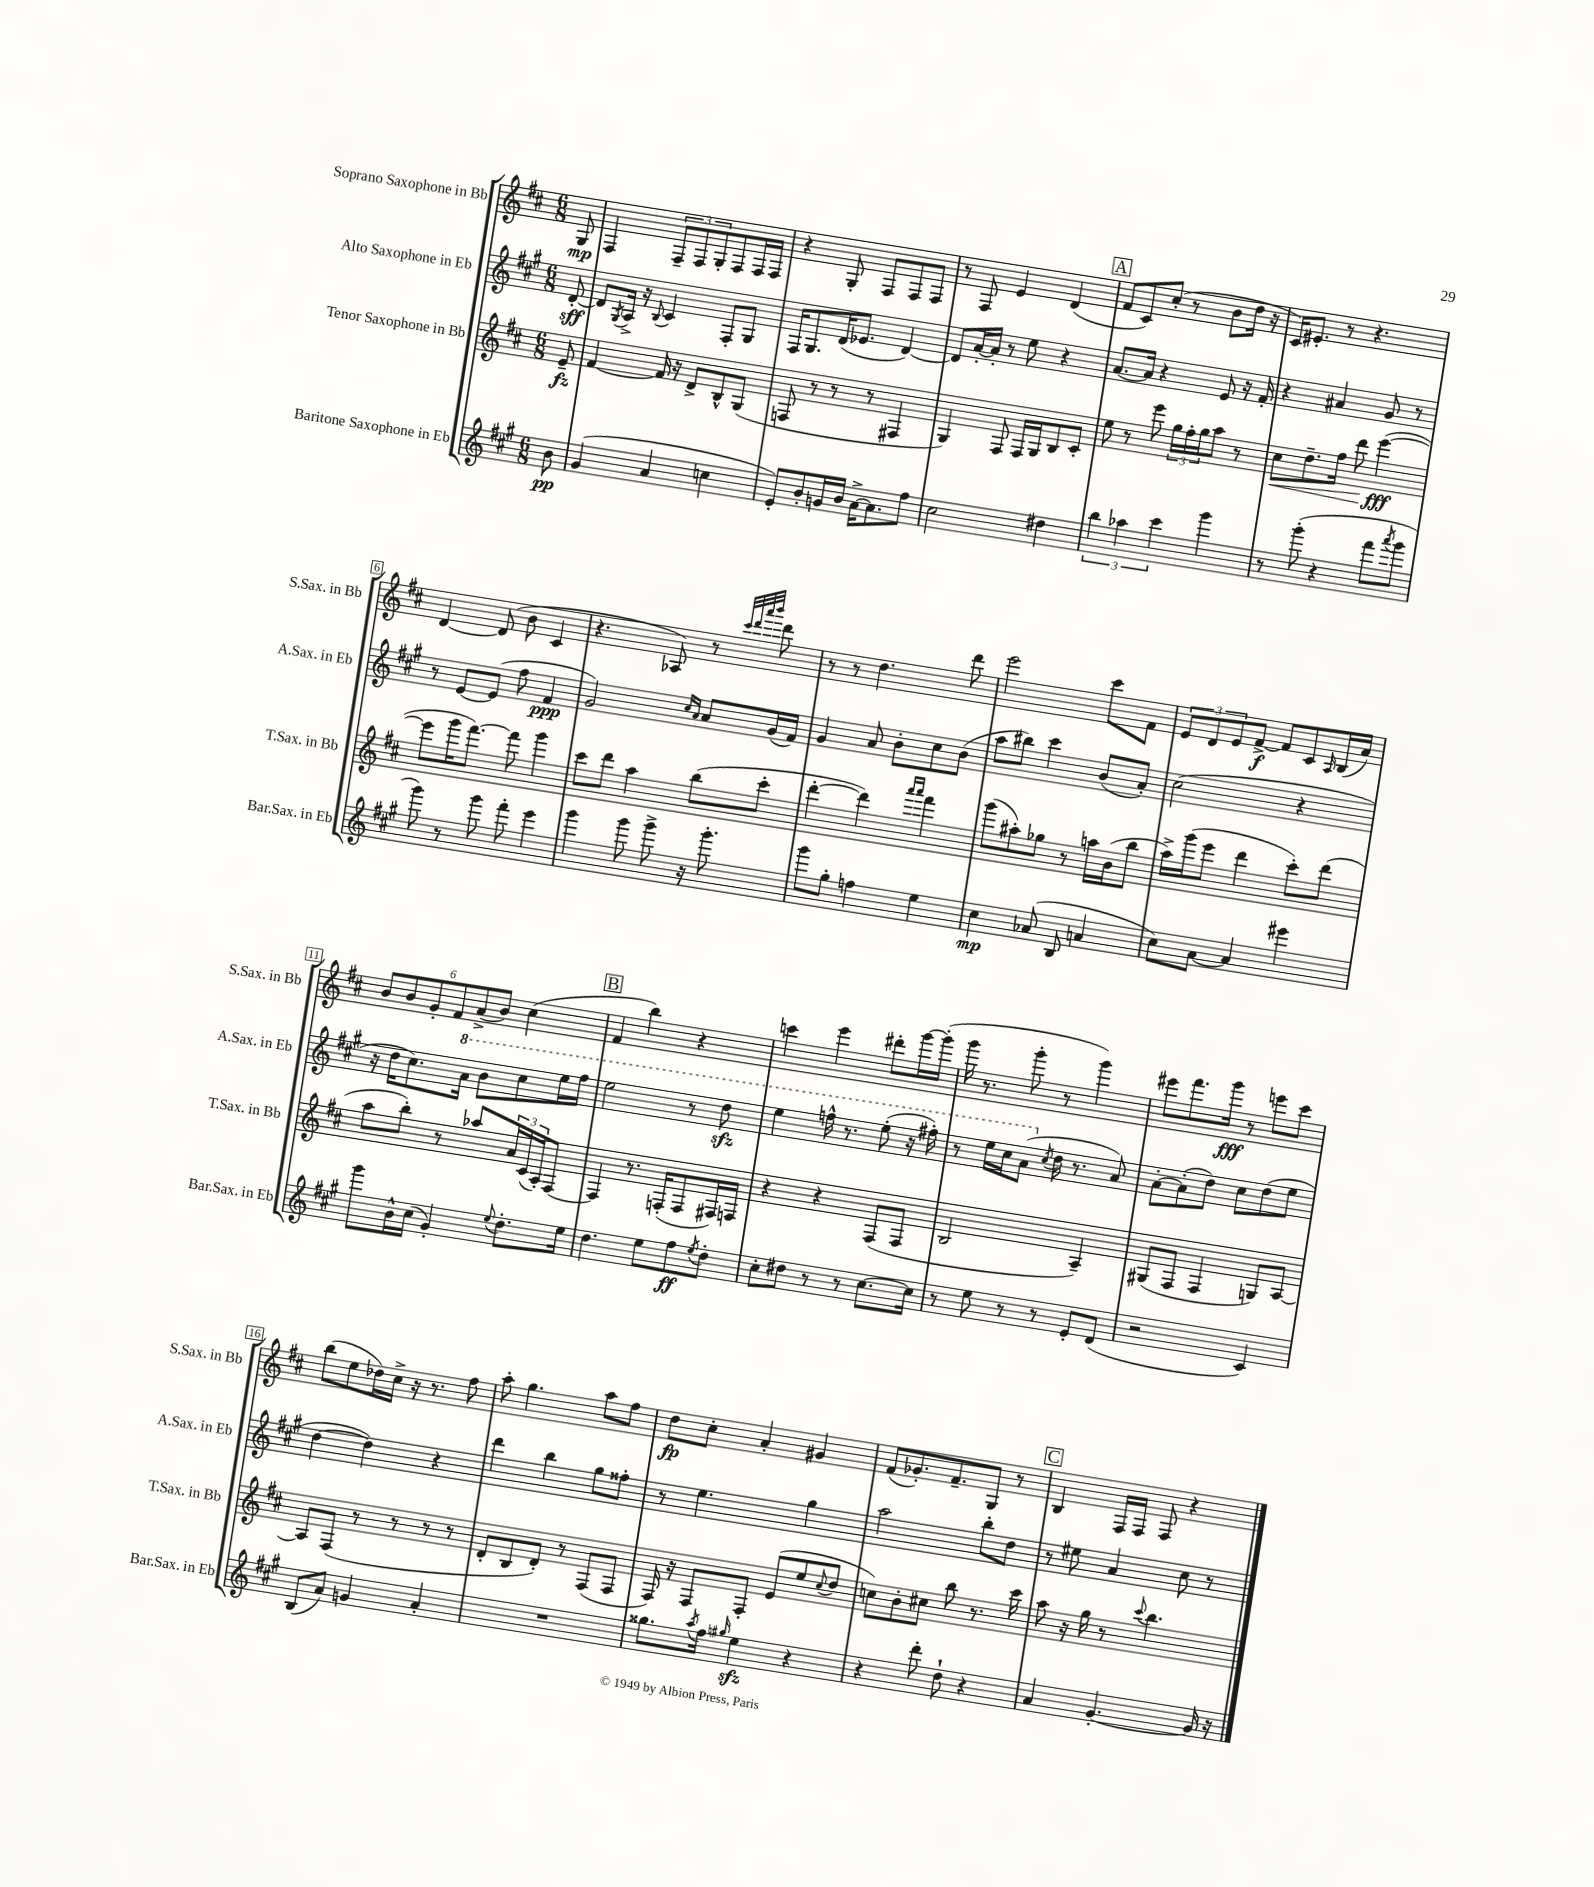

**kern	**dynam	**kern	**dynam	**kern	**dynam	**kern	**dynam
*part4	*part4	*part3	*part3	*part2	*part2	*part1	*part1
*staff4	*staff4	*staff3	*staff3	*staff2	*staff2	*staff1	*staff1
*I"Baritone Saxophone in Eb	*	*I"Tenor Saxophone in Bb	*	*I"Alto Saxophone in Eb	*	*I"Soprano Saxophone in Bb	*
*I'Bar.Sax. in Eb	*	*I'T.Sax. in Bb	*	*I'A.Sax. in Eb	*	*I'S.Sax. in Bb	*
*clefG2	*	*clefG2	*	*clefG2	*	*clefG2	*
*k[f#c#g#]	*	*k[f#c#]	*	*k[f#c#g#]	*	*k[f#c#]	*
*M6/8	*	*M6/8	*	*M6/8	*	*M6/8	*
=	=	=	=	=	=	=	=
8b\	pp	8e~/	fz	[8d'/	sff	8G/	mp
=1	=1	=1	=1	=1	=1	=1	=1
(4g#/	.	[4f#/	.	8d/L]	.	4F#/	.
.	.	.	.	8qG#/	.	.	.
.	.	.	.	16A^/Jk	.	.	.
.	.	.	.	16r	.	.	.
.	.	.	.	8qqB/	.	.	.
4a/	.	16f#/]	.	4c#/	.	12F#~/L	.
.	.	16r	.	.	.	.	.
.	.	.	.	.	.	12F#/	.
.	.	8d^/L	.	.	.	.	.
.	.	.	.	.	.	12G'/	.
4ccn\	.	8B^^/	.	8F#'/L	.	8F#/	.
.	.	(8G/J	.	8G#/J	.	16F#/L	.
.	.	.	.	.	.	16F#/JJ	.
=2	=2	=2	=2	=2	=2	=2	=2
8e'/L)	.	8Fn/	.	16F#/KL	.	4r	.
.	.	.	.	8.G#/	.	.	.
8b'/	.	8r	.	.	.	.	.
16gn/L	.	8r	.	(16d/K	.	8G'/	.
16b/JJ	.	.	.	8.e-X/J	.	.	.
[16a^\KL	.	8r	.	.	.	8F#/L	.
8.a\]	.	.	.	.	.	.	.
.	.	4F#X/	.	[4d/)	.	8F#/	.
8ff#\J	.	.	.	.	.	8F#/J	.
=3	=3	=3	=3	=3	=3	=3	=3
2cc#\	.	4G/)	.	8d/L]	.	8r	.
.	.	.	.	[16a'/L	.	8F#/	.
.	.	.	.	16a'/JJ]	.	.	.
.	.	8F#/	.	8r	.	4e/	.
.	.	16F#/LL	.	8ee\	.	.	.
.	.	16G/J	.	.	.	.	.
4dd#X\	.	8B/	.	4r	.	(4d/	.
.	.	8c#'/J	.	.	.	.	.
!!LO:REH:place=s1:t=A
=4	=4	=4	=4	=4	=4	=4	=4
6bb\	.	8ee\	.	[8.a/L	.	8f#/L	.
.	.	8r	.	.	.	8c#/)	.
6aa-X\	.	.	.	.	.	.	.
.	.	.	.	16a/Jk]	.	.	.
.	.	8eee\	.	4r	.	(8cc#'/J	.
6ccc#\	.	.	.	.	.	.	.
.	.	24gg\LL	.	.	.	8r	.
.	.	24ff#'\	.	.	.	.	.
.	.	24gg\J	.	.	.	.	.
4ggg#\	.	8aa\J	.	8e/	.	8b\L	.
.	.	8r	.	16r	.	16dd\Jk	.
.	.	.	.	16f#'/	.	16r	.
=5	=5	=5	=5	=5	=5	=5	=5
!	!	!	!LO:HP:b	!	!	!	!
8r	.	8cc#\L	<	4r	.	16c#/KL)	.
.	.	.	.	.	.	8.e#X'/J	.
(8ggg#'\	.	8.dd~\	.	.	.	.	.
4r	.	.	.	4a#X/	.	8r	.
.	.	16ff#\Jk	.	.	.	.	.
.	.	8ddd\	.	.	.	4.r	.
8fff#\L	.	([4eee\	[ fff	8g#/	.	.	.
8qaaa/	.	.	.	.	.	.	.
8ggg#\J	.	.	.	8r	.	.	.
!!LO:LB:g=z
=6	=6	=6	=6	=6	=6	=6	=6
8ggg#\)	.	8eee\L]	.	8r	.	[4d/	.
8r	.	16ggg\K	.	[8e/L	.	.	.
.	.	[8.fff#\J)	.	.	.	.	.
8ggg#\	.	.	.	(8e/J]	.	(8d/]	.
8fff#'\	.	8fff#\]	.	8ff#\	.	8b\	.
4eee\	.	4ggg\	.	4f#/	ppp	4c#/	.
=7	=7	=7	=7	=7	=7	=7	=7
4ggg#\	.	8ccc#\L	.	2g#/)	.	4.r	.
.	.	8ddd\J	.	.	.	.	.
8ggg#\	.	4aa\	.	.	.	.	.
8ggg#^\	.	.	.	.	.	8A-X/)	.
.	.	.	.	16qqcc#/LL	.	.	.
.	.	.	.	16qqa/JJ	.	.	.
16r	.	(8bb\L	.	8a/L	.	8r	.
8.ggg#'\	.	.	.	.	.	.	.
.	.	.	.	.	.	32qqccc#/LLL	.
.	.	.	.	.	.	32qqddd/	.
.	.	.	.	.	.	32qqaaa/	.
.	.	.	.	.	.	32qqbbb/JJJ	.
.	.	8ccc#'\J	.	(16g#/L	.	8ddd\	.
.	.	.	.	16f#/JJ)	.	.	.
=8	=8	=8	=8	=8	=8	=8	=8
8ggg#\L	.	[4ddd'\	.	4g#/	.	8r	.
8gg#'\J	.	.	.	.	.	8r	.
4ffn\	.	4ddd\])	.	8a/	.	4.dd\	.
.	.	.	.	8b'\L	.	.	.
.	.	16qqaaa/LL	.	.	.	.	.
.	.	16qqaaa/JJ	.	.	.	.	.
4ee\	.	4fff#\	.	8cc#\	.	.	.
.	.	.	.	(8b\J	.	8ddd\	.
=9	=9	=9	=9	=9	=9	=9	=9
4cc#\	mp	(8ggg\L	.	8aa\L	.	2eee\	.
.	.	8aa#X'\)	.	8bb#X\J)	.	.	.
(8a-X/	.	8gg-X\J	.	4ccc#\	.	.	.
8B/	.	8r	.	.	.	.	.
4an/	.	16aan\LL	.	(8b/L	.	8ccc#\L	.
.	.	(16b\J	.	.	.	.	.
.	.	8bb\J	.	8a'/J)	.	8f#\J	.
=10	=10	=10	=10	=10	=10	=10	=10
8cc#\L)	.	16aa^\LL)	.	(2cc#\	.	12e/L	.
.	.	(16ggg\J	.	.	.	.	.
.	.	.	.	.	.	12d/	.
[8a\J	.	8eee\J	.	.	.	.	.
.	.	.	.	.	.	12e/	.
4a/]	.	4ddd\	.	.	.	[8f#^/J	f
.	.	.	.	.	.	8f#/L]	.
4eee#X\	.	8ccc#'\L)	.	4r	.	8c#/	.
.	.	.	.	.	.	16qqA/	.
.	.	(8ddd\J	.	.	.	(16B/L	.
.	.	.	.	.	.	16a/JJ)	.
!!LO:LB:g=z
=11	=11	=11	=11	=11	=11	=11	=11
8ggg#\L	.	8aa\L	.	16r	.	12b/L	.
.	.	.	.	16dd\KL	.	.	.
.	.	.	.	.	.	12b/	.
16b^^\L	.	8bb'\J)	.	8.cc#\)	.	.	.
.	.	.	.	.	.	12g'/	.
(16cc#\JJ	.	.	.	.	.	.	.
4g#'/)	.	8r	.	.	.	12f#/	.
*	*	*	*	*8va	*	*	*
.	.	.	.	16aa\Jk	.	.	.
.	.	.	.	.	.	(12a^/	.
.	.	8aa-X/L	.	8bb\L	.	.	.
.	.	.	.	.	.	12b/J)	.
8qqee/	.	.	.	.	.	.	.
8.dd'\L	.	24a/L	.	8ccc#\	.	(4cc#\	.
.	.	(24c#/	.	.	.	.	.
.	.	24A'/J)	.	.	.	.	.
.	.	[8F#/J	.	16eee\L	.	.	.
16ee\Jk	.	.	.	16fff#\JJ	.	.	.
!!LO:REH:place=s1:t=B
=12	=12	=12	=12	=12	=12	=12	=12
4.dd\	.	4F#/]	.	2eee\	.	4f#/	.
.	.	8.r	.	.	.	4bb\)	.
8ee\L	.	.	.	.	.	.	.
.	.	(16Fn'/KL	.	.	.	.	.
8ff#\	ff	8F/	.	8r	.	4r	.
8qee/	.	.	.	.	.	.	.
8dd'\J	.	16F#X/L)	.	8dddzz\	.	.	.
.	.	16Fn/JJ	.	.	.	.	.
=13	=13	=13	=13	=13	=13	=13	=13
8cc#'\L	.	4r	.	4eee\	.	4cccn\	.
8dd#X\J	.	.	.	.	.	.	.
8r	.	4r	.	16fffn^^\	.	4eee\	.
.	.	.	.	8.r	.	.	.
8r	.	.	.	.	.	.	.
[8.cc#\L	.	(8F#/L	.	(8eee'\	.	8ddd#X'\L	.
.	.	8F#/J	.	16r	.	[16ggg\L	.
16cc#\Jk]	.	.	.	16fff#X'\)	.	(16ggg'\JJ]	.
=14	=14	=14	=14	=14	=14	=14	=14
8r	.	2B/	.	8r	.	16ggg\	.
.	.	.	.	.	.	8.r	.
8ee\	.	.	.	16eee\LL	.	.	.
.	.	.	.	16ccc#\J	.	.	.
8r	.	.	.	(8aa\J	.	8ggg'\	.
*	*	*	*	*X8va	*	*	*
.	.	.	.	8qcc#/	.	.	.
8r	.	.	.	16dd\	.	8r	.
.	.	.	.	8.r	.	.	.
8e'/L	.	4A~/)	.	.	.	4ggg\)	.
(8d/J	.	.	.	8a/)	.	.	.
=15	=15	=15	=15	=15	=15	=15	=15
2r	.	(8G#X/L	.	[8a'\L	.	8eee#X\L	.
.	.	8F#/J	.	(8a'\]	.	8.fff#\	.
.	.	4F#/	.	8dd\J)	.	.	.
.	.	.	.	.	.	16ggg\Jk	fff
.	.	.	.	8cc#\L	.	8r	.
4c#/)	.	8Gn/L)	.	(8dd\	.	8eeen\L	.
.	.	[8A/J	.	8ee\J	.	8ccc#\J	.
!!LO:LB:g=z
=16	=16	=16	=16	=16	=16	=16	=16
(8B/L	.	8A/L]	.	[4dd\	.	(8bb\L	.
8a/J)	.	(8F#/J	.	.	.	8ee\	.
4gn/	.	8r	.	4dd\])	.	16dd-X\L)	.
.	.	.	.	.	.	16cc#^\JJ	.
.	.	8r	.	.	.	16r	.
.	.	.	.	.	.	8.r	.
4a'/	.	8r	.	4r	.	.	.
.	.	8r	.	.	.	8ff#\	.
=17	=17	=17	=17	=17	=17	=17	=17
2.r	.	8d'/L	.	4ddd\	.	8aa'\	.
.	.	8B/	.	.	.	4.gg\	.
.	.	8d'/J)	.	4bb\	.	.	.
.	.	8r	.	.	.	.	.
.	.	(8F#/L	.	8gg#\L	.	8aa\L	.
.	.	8F#/J	.	8ff##X'\J	.	8ff#\J	.
=18	=18	=18	=18	=18	=18	=18	=18
8.gg##X\L	.	16F#/)	.	8r	.	8dd\L	fp
.	.	16r	.	.	.	.	.
.	.	8F#/L	.	4.ee\	.	8cc#'\J	.
8qaa/	.	.	.	.	.	.	.
16ff#\Jk	.	.	.	.	.	.	.
16qqgg#X/	.	.	.	.	.	.	.
4eezz\	.	8F#'/J	.	.	.	4a'/	.
.	.	(8e/L	.	.	.	.	.
4r	.	8ee/	.	4gg#\	.	4g#X/	.
.	.	8qqcc#/	.	.	.	.	.
.	.	8dd/J	.	.	.	.	.
=19	=19	=19	=19	=19	=19	=19	=19
4r	.	8ccn\L)	.	2aa\	.	(8f#/L	.
.	.	8b'\	.	.	.	8.g-X'/)	.
8ddd'\	.	8cc#X\J	.	.	.	.	.
.	.	.	.	.	.	8.f#~/	.
8dd`\	.	8bb\	.	.	.	.	.
4r	.	8.r	.	8bb'\L	.	8G/J	.
.	.	.	.	8dd\J	.	8r	.
.	.	16ccc#\	.	.	.	.	.
!!LO:REH:place=s1:t=C
=20	=20	=20	=20	=20	=20	=20	=20
4a/	.	8aa\	.	8r	.	4B/	.
.	.	16r	.	8ee#X\	.	.	.
.	.	16gg\	.	.	.	.	.
[4.g#'/	.	8r	.	4a/	.	16F#/LL	.
.	.	.	.	.	.	16F#/JJ	.
.	.	8qqccc#/	.	.	.	.	.
.	.	4.bb\	.	.	.	8F#/	.
.	.	.	.	8cc#\	.	4r	.
16g#/]	.	.	.	8r	.	.	.
16r	.	.	.	.	.	.	.
==	==	==	==	==	==	==	==
*-	*-	*-	*-	*-	*-	*-	*-
